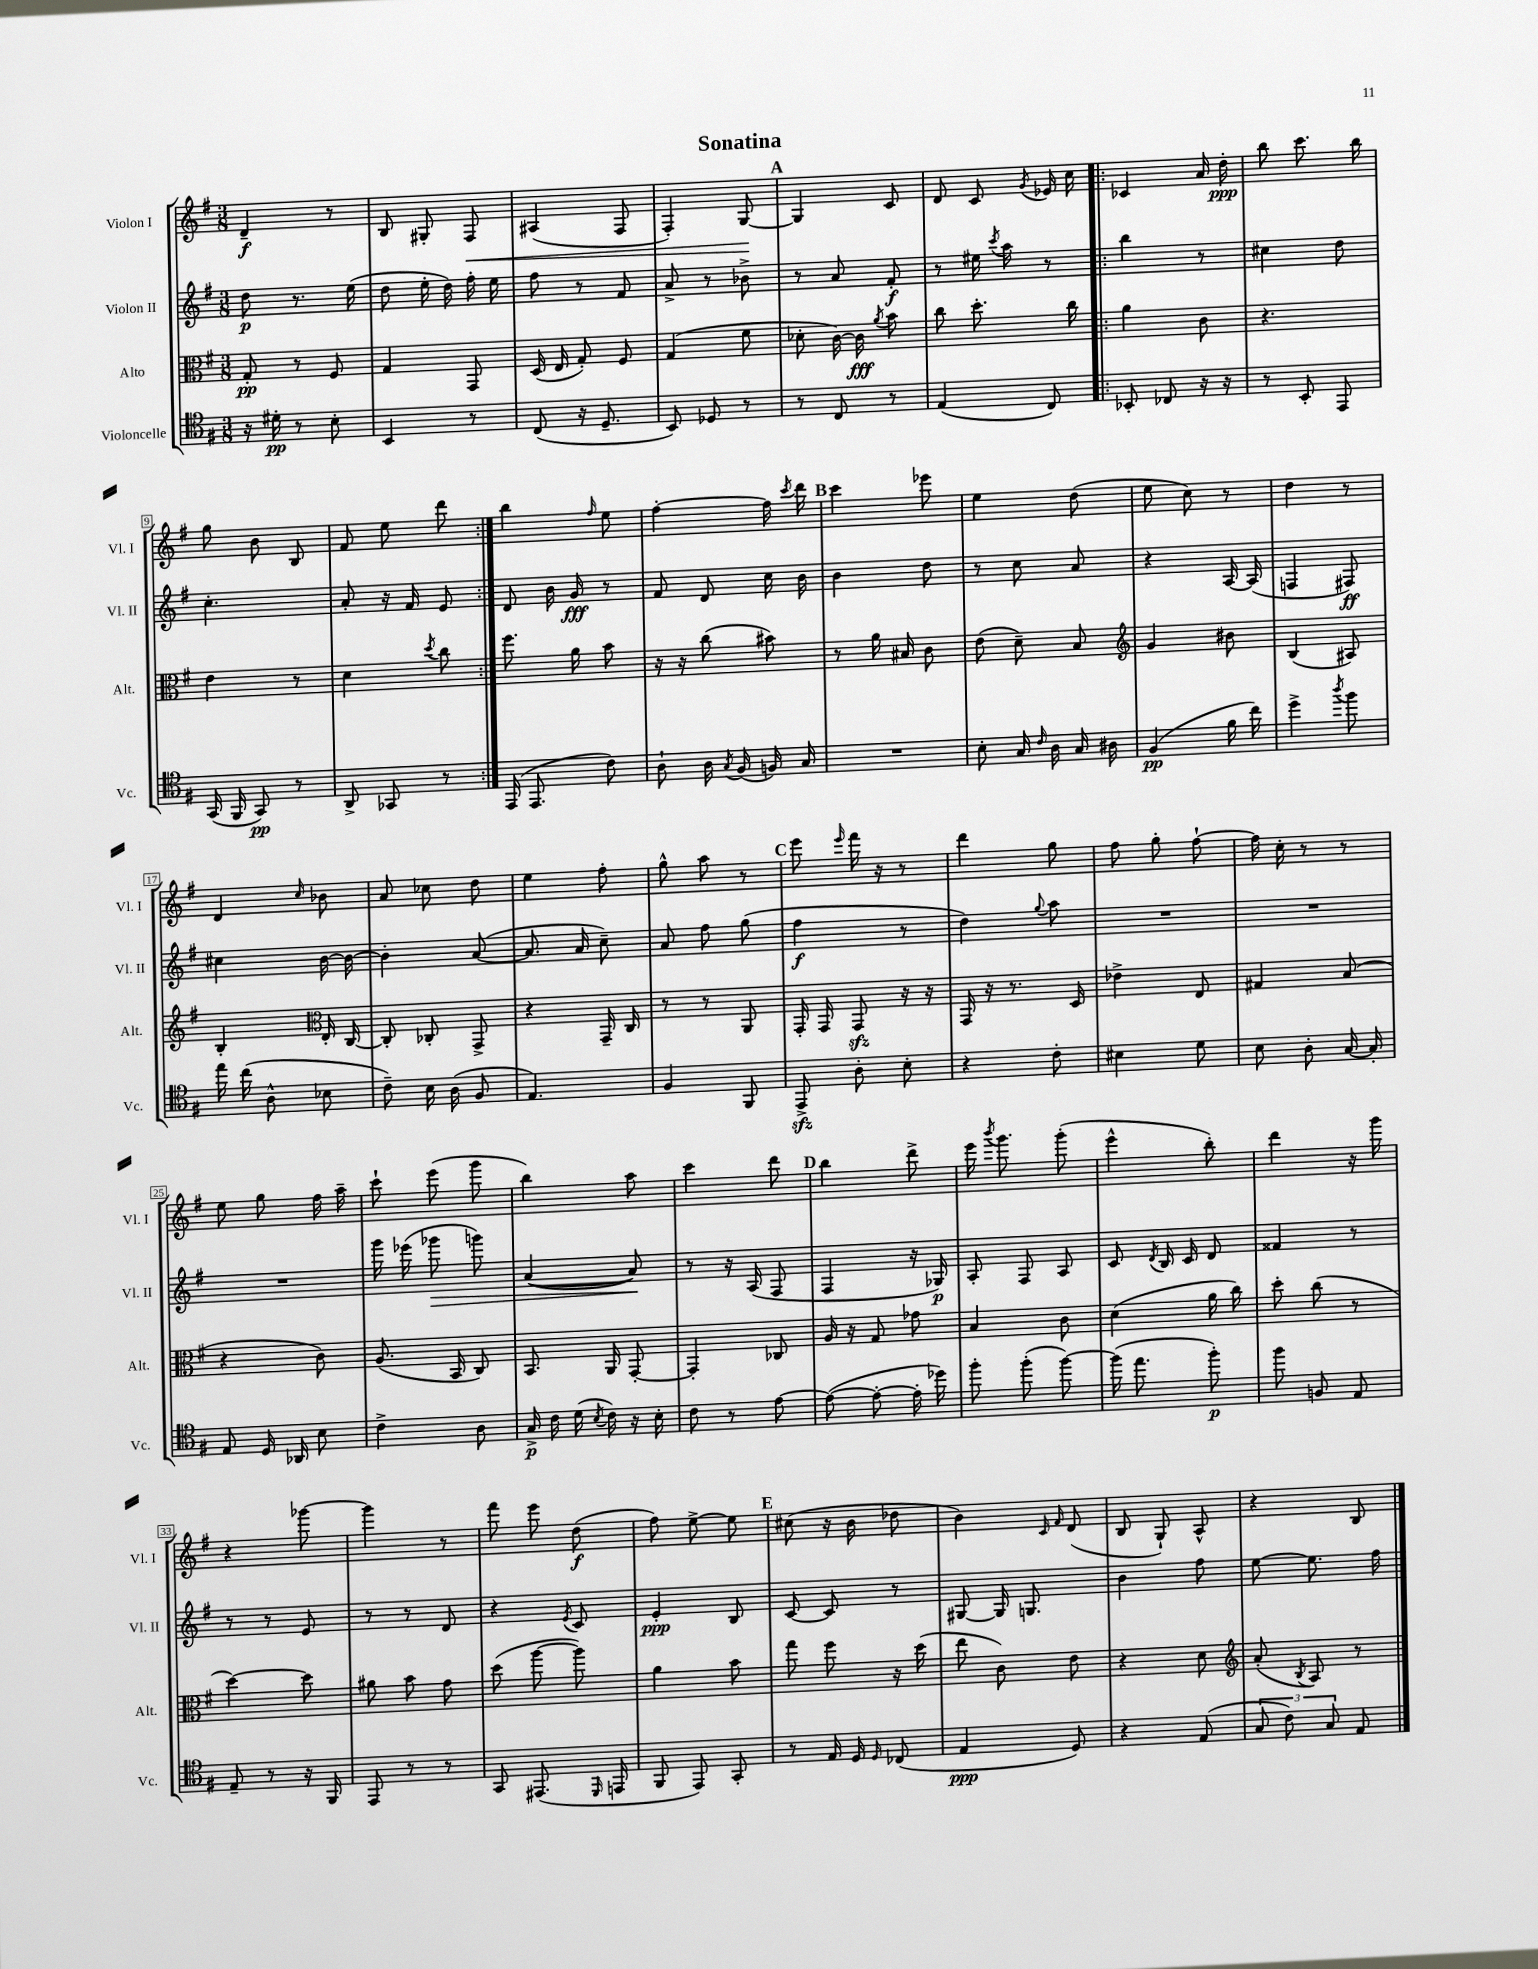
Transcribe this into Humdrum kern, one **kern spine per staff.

**kern	**dynam	**kern	**dynam	**kern	**dynam	**kern	**dynam
*part4	*part4	*part3	*part3	*part2	*part2	*part1	*part1
*staff4	*staff4	*staff3	*staff3	*staff2	*staff2	*staff1	*staff1
*I"Violoncelle	*	*I"Alto	*	*I"Violon II	*	*I"Violon I	*
*I'Vc.	*	*I'Alt.	*	*I'Vl. II	*	*I'Vl. I	*
*clefC4	*	*clefC3	*	*clefG2	*	*clefG2	*
*k[f#]	*	*k[f#]	*	*k[f#]	*	*k[f#]	*
*M3/8	*	*M3/8	*	*M3/8	*	*M3/8	*
=1	=1	=1	=1	=1	=1	=1	=1
16r	.	8G'/	pp	8dd\	p	4d~/	f
16d#X'\	pp	.	.	.	.	.	.
8r	.	8r	.	8.r	.	.	.
8B'\	.	8F#/	.	.	.	8r	.
.	.	.	.	(16ee\	.	.	.
=2	=2	=2	=2	=2	=2	=2	=2
4BB/	.	4G/	.	8dd\	.	8B/	.
.	.	.	.	16ee'\	.	8G#X'/	.
.	.	.	.	16dd\)	.	.	.
!	!	!	!	!	!	!	!LO:HP:b
8r	.	8GG/	.	16ff#'\	.	8F#/	<
.	.	.	.	16ee\	.	.	.
=3	=3	=3	=3	=3	=3	=3	=3
(8C/	.	(16D/	.	8ff#\	.	(4A#X/	.
.	.	16E/	.	.	.	.	.
16r	.	8G'/)	.	8r	.	.	.
8.D~/	.	.	.	.	.	.	.
.	.	8F#/	.	8f#/	.	8F#/	.
=4	=4	=4	=4	=4	=4	=4	=4
8BB/)	.	(4G/	.	8a^/	.	4F#'/)	.
8D-X/	.	.	.	8r	.	.	.
8r	.	8f#\	.	8b-X^\	.	[8G/	.
.	.	.	.	.	.	.	[
!!LO:REH:place=s1:t=A
=5	=5	=5	=5	=5	=5	=5	=5
8r	.	8d-X'\	.	8r	.	4G/]	.
8C/	.	[16c\)	.	8a/	.	.	.
.	.	16c\]	fff	.	.	.	.
.	.	8qa/	.	.	.	.	.
8r	.	8b\	.	8f#'/	f	8c/	.
=6	=6	=6	=6	=6	=6	=6	=6
(4E/	.	8cc\	.	8r	.	8d/	.
.	.	8.dd'\	.	16ee#X\	.	8c/	.
.	.	.	.	8qccc/	.	.	.
.	.	.	.	16aa\	.	.	.
.	.	.	.	.	.	8qg/	.
8C/)	.	.	.	8r	.	16e-X/	.
.	.	16cc\	.	.	.	16cc\	.
=7!|:	=7!|:	=7!|:	=7!|:	=7!|:	=7!|:	=7!|:	=7!|:
8BB-X'/	.	4a\	.	4bb\	.	4c-X/	.
8C-X/	.	.	.	.	.	.	.
16r	.	8c\	.	8r	.	16a/	.
16r	.	.	.	.	.	16dd'\	ppp
=8	=8	=8	=8	=8	=8	=8	=8
8r	.	4.r	.	4cc#X\	.	8bb\	.
8BB'/	.	.	.	.	.	8.ccc\	.
8EE/	.	.	.	8dd\	.	.	.
.	.	.	.	.	.	16bb\	.
!!LO:LB:g=z
=9	=9	=9	=9	=9	=9	=9	=9
(16GG/	.	4e\	.	4.cc'\	.	8gg\	.
16FF#/	.	.	.	.	.	.	.
8GG/)	pp	.	.	.	.	8b\	.
8r	.	8r	.	.	.	8B/	.
=10	=10	=10	=10	=10	=10	=10	=10
8AA^/	.	4d\	.	8a'/	.	8f#/	.
8GG-X/	.	.	.	16r	.	8ee\	.
.	.	.	.	16f#/	.	.	.
.	.	8qdd/	.	.	.	.	.
8r	.	8cc\	.	8e/	.	8ddd\	.
=11:|!	=11:|!	=11:|!	=11:|!	=11:|!	=11:|!	=11:|!	=11:|!
(16EE/	.	8.ff#\	.	8d/	.	4bb\	.
8.EE/	.	.	.	.	.	.	.
.	.	.	.	16b\	.	.	.
.	.	16a\	.	16g/	fff	.	.
.	.	.	.	.	.	16qqff#/	.
8c\)	.	8b\	.	8r	.	8ee\	.
=12	=12	=12	=12	=12	=12	=12	=12
8A`\	.	16r	.	8f#/	.	[4ff#'\	.
.	.	16r	.	.	.	.	.
16A\	.	(8cc\	.	8d/	.	.	.
8qG/	.	.	.	.	.	.	.
(16F#/	.	.	.	.	.	.	.
16Fn/)	.	8b#X\)	.	16cc\	.	16ff#\]	.
.	.	.	.	.	.	8qccc/	.
16G/	.	.	.	16b\	.	16ddd\	.
!!LO:REH:place=s1:t=B
=13	=13	=13	=13	=13	=13	=13	=13
4.r	.	8r	.	4b\	.	4ccc\	.
.	.	16a\	.	.	.	.	.
.	.	16B#X/	.	.	.	.	.
.	.	8c\	.	8dd\	.	8eee-X\	.
=14	=14	=14	=14	=14	=14	=14	=14
8B'\	.	(8e\	.	8r	.	4ee\	.
16G/	.	8d~\)	.	8cc\	.	.	.
16qqc/	.	.	.	.	.	.	.
16A\	.	.	.	.	.	.	.
16G/	.	8B/	.	8a/	.	(8dd\	.
16A#X\	.	.	.	.	.	.	.
=15	=15	=15	=15	=15	=15	=15	=15
*	*	*clefG2	*	*	*	*	*
(4F#/	pp	4g/	.	4r	.	8ee\	.
.	.	.	.	.	.	8cc\)	.
16f#\	.	8b#X\	.	[16A/	.	8r	.
16cc\)	.	.	.	(16A/]	.	.	.
=16	=16	=16	=16	=16	=16	=16	=16
4dd^\	.	(4B/	.	4Fn/	.	4dd\	.
8qaa/	.	.	.	.	.	.	.
8ff#\	.	8A#X/)	.	8F#X/)	ff	8r	.
!!LO:LB:g=z
=17	=17	=17	=17	=17	=17	=17	=17
16ee\	.	4B'/	.	4cc#X\	.	4d/	.
(16cc\	.	.	.	.	.	.	.
8A^^\	.	.	.	.	.	.	.
*	*	*clefC3	*	*	*	*	*
.	.	.	.	.	.	16qqcc/	.
8B-X\	.	16E'/	.	[16b\	.	8b-X\	.
.	.	[16C/	.	16b\_	.	.	.
=18	=18	=18	=18	=18	=18	=18	=18
8c~\)	.	8C'/]	.	4b'\]	.	8a/	.
16B\	.	8C-X'/	.	.	.	8cc-X\	.
(16A\	.	.	.	.	.	.	.
8F#/	.	8GG^/	.	([8a/	.	8dd\	.
=19	=19	=19	=19	=19	=19	=19	=19
4.E/)	.	4r	.	8.a/]	.	4ee\	.
.	.	.	.	16a/	.	.	.
.	.	16GG~/	.	8cc~\)	.	8ff#'\	.
.	.	16C/	.	.	.	.	.
=20	=20	=20	=20	=20	=20	=20	=20
4F#/	.	8r	.	8a/	.	8gg^^\	.
.	.	8r	.	8ff#\	.	8aa\	.
8FF#/	.	8AA/	.	(8gg\	.	8r	.
!!LO:REH:place=s1:t=C
=21	=21	=21	=21	=21	=21	=21	=21
8EEzz^/	.	16GG'/	.	4ff#\	f	8eee\	.
.	.	16GG/	.	.	.	.	.
.	.	.	.	.	.	16qqeee/	.
8A'\	.	8GGzz/	.	.	.	16fff#\	.
.	.	.	.	.	.	16r	.
8B'\	.	16r	.	8r	.	8r	.
.	.	16r	.	.	.	.	.
=22	=22	=22	=22	=22	=22	=22	=22
4r	.	16GG/	.	4dd\)	.	4ddd\	.
.	.	16r	.	.	.	.	.
.	.	8.r	.	.	.	.	.
.	.	.	.	8qqgg/	.	.	.
8c'\	.	.	.	8aa\	.	8gg\	.
.	.	16D/	.	.	.	.	.
=23	=23	=23	=23	=23	=23	=23	=23
4B#X\	.	4e-X^\	.	4.r	.	8ff#\	.
.	.	.	.	.	.	8gg'\	.
8d\	.	8E/	.	.	.	[8ff#`\	.
=24	=24	=24	=24	=24	=24	=24	=24
8B\	.	4G#X/	.	4.r	.	16ff#\]	.
.	.	.	.	.	.	16cc'\	.
8A'\	.	.	.	.	.	8r	.
[16G/	.	(8B/	.	.	.	8r	.
16G'/]	.	.	.	.	.	.	.
!!LO:LB:g=z
=25	=25	=25	=25	=25	=25	=25	=25
8E/	.	4r	.	4.r	.	8ee\	.
16D/	.	.	.	.	.	8gg\	.
16AA-X/	.	.	.	.	.	.	.
8B\	.	8c\)	.	.	.	16ff#\	.
.	.	.	.	.	.	16aa~\	.
=26	=26	=26	=26	=26	=26	=26	=26
4c^\	.	(8.A/	.	16ggg\	.	8ccc`\	.
.	.	.	.	(16eee-X\	.	.	.
!	!	!	!	!	!LO:HP:b	!	!
.	.	.	.	8ggg-X\	>	(8eee\	.
.	.	16BB/	.	.	.	.	.
8A\	.	8C/)	.	8gggn\)	.	8ggg\	.
=27	=27	=27	=27	=27	=27	=27	=27
16G^/	p	8.BB/	.	([4a/	.	4bb\)	.
16c\	.	.	.	.	.	.	.
(16d\	.	.	.	.	.	.	.
8qB/	.	.	.	.	.	.	.
16c\)	.	16AA/	.	.	.	.	.
16r	.	[8GG'/	.	8a/])	.	8aa\	.
16B'\	.	.	.	.	.	.	.
.	.	.	.	.	]	.	.
=28	=28	=28	=28	=28	=28	=28	=28
8c\	.	4GG'/]	.	8r	.	4ccc\	.
8r	.	.	.	16r	.	.	.
.	.	.	.	(16A/	.	.	.
[8e\	.	8C-X/	.	8F#/	.	8ddd\	.
!!LO:REH:place=s1:t=D
=29	=29	=29	=29	=29	=29	=29	=29
(8e\_	.	16A/	.	4F#/	.	4bb\	.
.	.	16r	.	.	.	.	.
8e'\_	.	8G/	.	.	.	.	.
16e'\]	.	8g-X\	.	16r	.	8ddd^\	.
16dd-X\)	.	.	.	16G-X/)	p	.	.
=30	=30	=30	=30	=30	=30	=30	=30
8ff#'\	.	4B/	.	8A'/	.	16eee\	.
.	.	.	.	.	.	8qbbb/	.
.	.	.	.	.	.	8.ggg\	.
(8ff#'\	.	.	.	8F#/	.	.	.
[8ff#\)	.	8c\	.	8A/	.	(8ggg'\	.
=31	=31	=31	=31	=31	=31	=31	=31
(16ff#\]	.	(4d\	.	8c/	.	4eee^^\	.
8.ee\	.	.	.	.	.	.	.
.	.	.	.	8qd/	.	.	.
.	.	.	.	16B/	.	.	.
.	.	.	.	16c/	.	.	.
8ff#'\)	p	16a\	.	8d/	.	8bb'\)	.
.	.	16cc\)	.	.	.	.	.
=32	=32	=32	=32	=32	=32	=32	=32
8ff#\	.	8dd'\	.	4f##X/	.	4ddd\	.
8Fn/	.	(8cc\	.	.	.	.	.
8E/	.	8r	.	8r	.	16r	.
.	.	.	.	.	.	16ggg\	.
!!LO:LB:g=z
=33	=33	=33	=33	=33	=33	=33	=33
8E~/	.	[4dd\)	.	8r	.	4r	.
8r	.	.	.	8r	.	.	.
16r	.	8dd\]	.	8e/	.	[8ggg-X\	.
16FF#/	.	.	.	.	.	.	.
=34	=34	=34	=34	=34	=34	=34	=34
8EE/	.	8a#X\	.	8r	.	4ggg-\]	.
8r	.	8b\	.	8r	.	.	.
8r	.	8g\	.	8d/	.	8r	.
=35	=35	=35	=35	=35	=35	=35	=35
8GG/	.	(8dd\	.	4r	.	8fff#\	.
(8.EE#X/	.	[8aa\	.	.	.	8eee\	.
.	.	.	.	8qe/	.	.	.
.	.	8aa\])	.	8c/	.	(8dd\	f
16qqDD/	.	.	.	.	.	.	.
16EEn/	.	.	.	.	.	.	.
=36	=36	=36	=36	=36	=36	=36	=36
8FF#/	.	4a\	.	4e'/	ppp	8ff#\)	.
8EE/)	.	.	.	.	.	[8ee^\	.
8GG'/	.	8b\	.	8B/	.	8ee\]	.
!!LO:REH:place=s1:t=E
=37	=37	=37	=37	=37	=37	=37	=37
8r	.	8gg\	.	[8c/	.	(8cc#X\	.
16E/	.	8ff#\	.	8c/]	.	16r	.
16D/	.	.	.	.	.	16b\	.
16qqD/	.	.	.	.	.	.	.
(8C-X/	.	16r	.	8r	.	8dd-X\	.
.	.	(16dd\	.	.	.	.	.
=38	=38	=38	=38	=38	=38	=38	=38
4E/	ppp	8ee\	.	[8G#X/	.	4b\)	.
.	.	8c\)	.	16G#/]	.	.	.
.	.	.	.	8.Gn/	.	.	.
.	.	.	.	.	.	16qqc/	.
.	.	.	.	.	.	16qqf#/	.
8D/)	.	8e\	.	.	.	(8d/	.
=39	=39	=39	=39	=39	=39	=39	=39
4r	.	4r	.	4b\	.	8B/	.
.	.	.	.	.	.	8G`/)	.
(8E/	.	8d\	.	8ff#\	.	8A^^/	.
=40	=40	=40	=40	=40	=40	=40	=40
*	*	*clefG2	*	*	*	*	*
12G/	.	(8a'/	.	[8ee\	.	4r	.
12c\)	.	.	.	.	.	.	.
.	.	8qB/	.	.	.	.	.
.	.	8A/)	.	8.ee\]	.	.	.
12G/	.	.	.	.	.	.	.
8E/	.	8r	.	.	.	8B/	.
.	.	.	.	16ff#\	.	.	.
==	==	==	==	==	==	==	==
*-	*-	*-	*-	*-	*-	*-	*-
